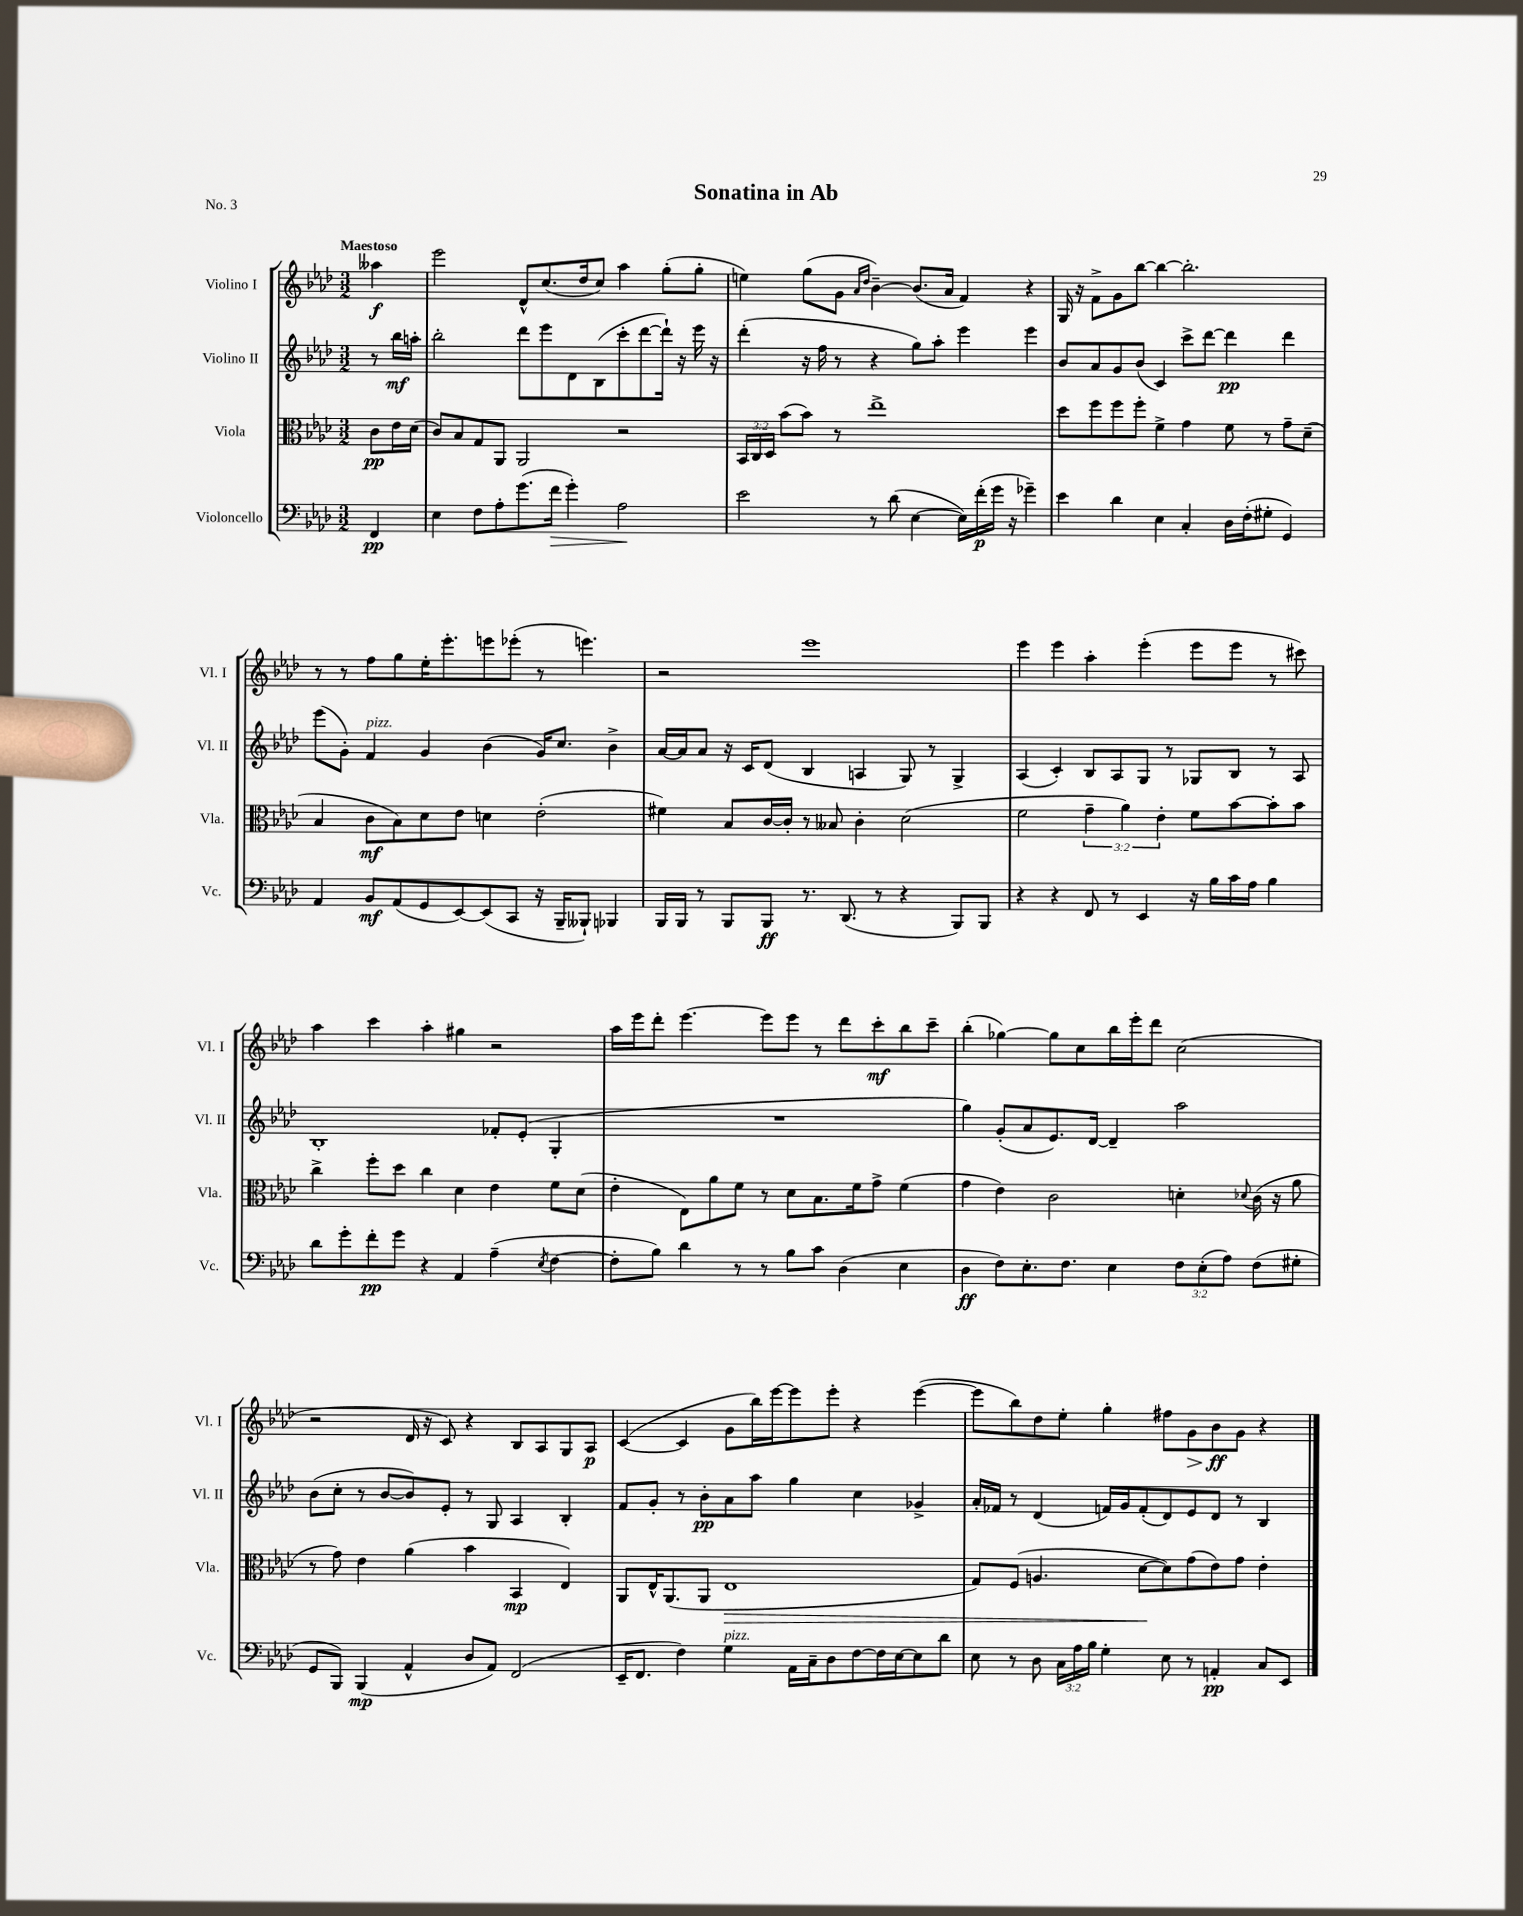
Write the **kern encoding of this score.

**kern	**dynam	**kern	**dynam	**kern	**dynam	**kern	**dynam
*part4	*part4	*part3	*part3	*part2	*part2	*part1	*part1
*staff4	*staff4	*staff3	*staff3	*staff2	*staff2	*staff1	*staff1
*I"Violoncello	*	*I"Viola	*	*I"Violino II	*	*I"Violino I	*
*I'Vc.	*	*I'Vla.	*	*I'Vl. II	*	*I'Vl. I	*
*clefF4	*	*clefC3	*	*clefG2	*	*clefG2	*
*k[b-e-a-d-]	*	*k[b-e-a-d-]	*	*k[b-e-a-d-]	*	*k[b-e-a-d-]	*
*M3/2	*	*M3/2	*	*M3/2	*	*M3/2	*
=	=	=	=	=	=	=	=
!	!	!	!	!	!	!LO:TX:a:B:t=Maestoso	!
4FF/	pp	8c\L	pp	8r	.	4aa--X\	f
.	.	16e-\L	.	16bb-\LL	mf	.	.
.	.	(16d-\JJ	.	16aan'\JJ	.	.	.
=1	=1	=1	=1	=1	=1	=1	=1
4E-\	.	8c/L)	.	2bb-'\	.	2eee-\	.
.	.	8B-/	.	.	.	.	.
8F\L	.	8G/	.	.	.	.	.
8A-'\	.	8AA-/J	.	.	.	.	.
(8.g\	.	2AA-/	.	8ddd-\L	.	8d-^^/L	.
.	.	.	.	8eee-\	.	(8.cc/	.
!	!LO:HP:b	!	!	!	!	!	!
16f\Jk	>	.	.	.	.	.	.
4g'\)	.	.	.	8d-\	.	.	.
.	.	.	.	.	.	16dd-/k	.
.	.	.	.	(8B-\	.	8cc/J)	.
2A-\	.	2r	.	8ccc'\	.	4aa-\	.
.	.	.	.	[8ddd-\	.	.	.
.	.	.	.	16ddd-`\Jk])	.	(8gg'\L	.
.	.	.	.	16r	.	.	.
.	.	.	.	16eee-\	.	8gg'\J	.
.	.	.	.	16r	.	.	.
.	]	.	.	.	.	.	.
=2	=2	=2	=2	=2	=2	=2	=2
2e-\	.	24BB-/LL	.	(4ddd-'\	.	4een\)	.
.	.	24C/	.	.	.	.	.
.	.	24D-/JJ	.	.	.	.	.
.	.	(8b-\L	.	.	.	.	.
.	.	8b-\J)	.	16r	.	(8gg\L	.
.	.	.	.	16ff\	.	.	.
.	.	8r	.	8r	.	8g\J	.
.	.	.	.	.	.	16qqa-/LL	.
.	.	.	.	.	.	16qqdd-/JJ	.
8r	.	1ee-^	.	4r	.	[4b-~\)	.
(8d-\	.	.	.	.	.	.	.
[4E-\	.	.	.	8gg\L)	.	(8.b-/L]	.
.	.	.	.	8aa-'\J	.	.	.
.	.	.	.	.	.	16a-/Jk	.
16E-\LL])	.	.	.	4eee-\	.	4f/)	.
(16f'\	p	.	.	.	.	.	.
16g\JJ	.	.	.	.	.	.	.
16r	.	.	.	.	.	.	.
4g-X~\)	.	.	.	4eee-\	.	4r	.
=3	=3	=3	=3	=3	=3	=3	=3
4e-\	.	8dd-\L	.	8b-/L	.	16G/	.
.	.	.	.	.	.	16r	.
.	.	8ff\	.	8a-/	.	8f^\L	.
4d-\	.	8ff\	.	8g/	.	8g\	.
.	.	8ff'\J	.	(8b-/J	.	[8bb-\J	.
4E-\	.	4f^\	.	4c/)	.	4bb-\_	.
4C'/	.	4g\	.	8ccc^\L	.	2.bb-'\]	.
.	.	.	.	[8ddd-\J	.	.	.
16D-\LL	.	8f\	.	4ddd-\]	pp	.	.
(16F'\J	.	.	.	.	.	.	.
8G#X'\J	.	8r	.	.	.	.	.
4GG/)	.	8g~\L	.	4ddd-\	.	.	.
.	.	(8d-~\J	.	.	.	.	.
!!LO:LB:g=z
=4	=4	=4	=4	=4	=4	=4	=4
4AA-/	.	4B-/	.	(8eee-\L	.	8r	.
.	.	.	.	8g'\J)	.	8r	.
!	!	!	!	!LO:TX:a:i:t=pizz.	!	!	!
8BB-/L	mf	8c\L	mf	4f/	.	8ff\L	.
(8AA-/	.	8B-\)	.	.	.	8gg\	.
8GG/	.	8d-\	.	4g/	.	16ee-'\K	.
.	.	.	.	.	.	8.eee-'\	.
[8EE-/)	.	8e-\J	.	.	.	.	.
(8EE-/]	.	4dn\	.	(4b-\	.	8eeen\	.
8CC/J	.	.	.	.	.	(8eee-X'\J	.
16r	.	(2e-'\	.	16g/KL)	.	8r	.
16BBB-~/KL	.	.	.	8.cc/J	.	.	.
8BBB--X`/J)	.	.	.	.	.	4.eeen\)	.
4BBB-X/	.	.	.	4b-^\	.	.	.
=5	=5	=5	=5	=5	=5	=5	=5
16BBB-/LL	.	4f#X\)	.	[16a-/LL	.	2r	.
16BBB-/JJ	.	.	.	16a-/J]	.	.	.
8r	.	.	.	8a-/J	.	.	.
8BBB-/L	.	8B-/L	.	16r	.	.	.
.	.	.	.	16c/KL	.	.	.
8BBB-/J	ff	[16c/L	.	(8d-/J	.	.	.
.	.	16c'/JJ]	.	.	.	.	.
8.r	.	8r	.	4B-/	.	1eee-	.
.	.	8B--X/	.	.	.	.	.
(8.DD-/	.	.	.	.	.	.	.
.	.	4c'\	.	4An/	.	.	.
8r	.	.	.	.	.	.	.
4r	.	(2d-\	.	8G/)	.	.	.
.	.	.	.	8r	.	.	.
8BBB-/L)	.	.	.	4G^/	.	.	.
8BBB-/J	.	.	.	.	.	.	.
=6	=6	=6	=6	=6	=6	=6	=6
4r	.	2f\	.	(4A-/	.	4eee-\	.
4r	.	.	.	4c'/)	.	4eee-\	.
8FF/	.	6g~\	.	8B-/L	.	4aa-'\	.
8r	.	.	.	8A-/	.	.	.
.	.	6a-\)	.	.	.	.	.
4EE-/	.	.	.	8G/J	.	(4eee-'\	.
.	.	6e-'\	.	.	.	.	.
.	.	.	.	8r	.	.	.
16r	.	8f\L	.	8G-X/L	.	8eee-\L	.
16B-\LL	.	.	.	.	.	.	.
16c\	.	[8b-\	.	8B-/J	.	8eee-\J	.
16A-\JJ	.	.	.	.	.	.	.
4B-\	.	8b-'\]	.	8r	.	8r	.
.	.	8b-\J	.	8A-/	.	8ccc#X\)	.
!!LO:LB:g=z
=7	=7	=7	=7	=7	=7	=7	=7
8d-\L	.	4cc^\	.	1B-'	.	4aa-\	.
8g'\	.	.	.	.	.	.	.
8f'\	pp	8ff'\L	.	.	.	4ccc\	.
8g\J	.	8dd-\J	.	.	.	.	.
4r	.	4cc\	.	.	.	4aa-'\	.
4AA-/	.	4d-\	.	.	.	4gg#X\	.
(4A-~\	.	4e-\	.	8f-X'/L	.	2r	.
.	.	.	.	(8e-'/J	.	.	.
8qE-/	.	.	.	.	.	.	.
[4F\	.	8f\L	.	4G'/	.	.	.
.	.	(8d-\J	.	.	.	.	.
=8	=8	=8	=8	=8	=8	=8	=8
8F'\L]	.	4e-'\	.	1.r	.	16aa-\LL	.
.	.	.	.	.	.	16eee-\J	.
8B-\J)	.	.	.	.	.	8ddd-'\J	.
4d-\	.	8E-\L)	.	.	.	[4.eee-\	.
.	.	8a-\	.	.	.	.	.
8r	.	8f\J	.	.	.	.	.
8r	.	8r	.	.	.	8eee-\L]	.
8B-\L	.	8d-\L	.	.	.	8eee-\J	.
8c\J	.	8.B-\	.	.	.	8r	.
(4D-\	.	.	.	.	.	8ddd-\L	.
.	.	16f\k	.	.	.	.	.
.	.	8g^\J	.	.	.	8ccc'\	mf
4E-\	.	(4f\	.	.	.	8bb-\	.
.	.	.	.	.	.	8ccc~\J	.
=9	=9	=9	=9	=9	=9	=9	=9
4D-\	ff	4g\	.	4gg\)	.	(4bb-'\	.
8F\L)	.	4e-\)	.	(8g'/L	.	[4gg-X\)	.
8.E-'\	.	.	.	8a-/	.	.	.
.	.	2c\	.	8.e-/)	.	8gg-\L]	.
8.F\J	.	.	.	.	.	.	.
.	.	.	.	.	.	8cc\	.
.	.	.	.	[16d-/Jk	.	.	.
4E-\	.	.	.	4d-~/]	.	16bb-\L	.
.	.	.	.	.	.	16eee-'\J	.
.	.	.	.	.	.	8ddd-\J	.
12F\L	.	4dn'\	.	2aa-\	.	(2cc\	.
(12E-'\	.	.	.	.	.	.	.
12A-\J)	.	.	.	.	.	.	.
.	.	8qqd-X/	.	.	.	.	.
(8F\L	.	(16c\	.	.	.	.	.
.	.	16r	.	.	.	.	.
8G#X'\J	.	8a-\	.	.	.	.	.
!!LO:LB:g=z
=10	=10	=10	=10	=10	=10	=10	=10
8GG/L	.	8r	.	(8b-\L	.	2r	.
8BBB-/J)	.	8g\)	.	8cc'\J	.	.	.
(4BBB-/	mp	4e-\	.	8r	.	.	.
.	.	.	.	[8b-/L	.	.	.
4AA-^^/	.	(4a-\	.	8b-/])	.	16d-/	.
.	.	.	.	.	.	16r	.
.	.	.	.	8e-'/J	.	8c/)	.
8D-/L	.	4b-\	.	8r	.	4r	.
8AA-/J)	.	.	.	8G/	.	.	.
(2FF/	.	4BB-/	mp	4A-/	.	8B-/L	.
.	.	.	.	.	.	8A-/	.
.	.	4E-/)	.	4B-'/	.	8G/	.
.	.	.	.	.	.	8A-/J	p
=11	=11	=11	=11	=11	=11	=11	=11
16EE-~/KL	.	8AA-/L	.	8f/L	.	([4c/	.
8.FF/J	.	.	.	.	.	.	.
.	.	16E-^^/K	.	8g'/J	.	.	.
.	.	(8.AA-/	.	.	.	.	.
4F\)	.	.	.	8r	.	4c/]	.
.	.	8AA-/J	.	8b-'\L	pp	.	.
!LO:TX:a:i:t=pizz.	!	!	!	!	!	!	!
!	!	!	!LO:HP:b	!	!	!	!
4G\	.	1E-	>	8a-\	.	8g\L	.
.	.	.	.	8aa-\J	.	16bb-\L)	.
.	.	.	.	.	.	[16eee-\J	.
16AA-\LL	.	.	.	4gg\	.	8eee-\]	.
16C~\J	.	.	.	.	.	.	.
8D-\	.	.	.	.	.	8eee-'\J	.
[8F\	.	.	.	4cc\	.	4r	.
16F\L]	.	.	.	.	.	.	.
[16E-\J	.	.	.	.	.	.	.
8E-\]	.	.	.	4g-X^/	.	([4eee-\	.
8d-\J	.	.	.	.	.	.	.
=12	=12	=12	=12	=12	=12	=12	=12
8E-\	.	8G/L)	.	16a-'/LL	.	8eee-\L]	.
.	.	.	.	16f-X/JJ	.	.	.
8r	.	(8F/J	.	8r	.	8bb-\)	.
8D-\	.	4.An/	.	(4d-/	.	8dd-\	.
24C\LL	.	.	.	.	.	8ee-'\J	.
24A-\	.	.	.	.	.	.	.
24B-\JJ	.	.	.	.	.	.	.
4G'\	.	.	.	16fn/LL)	.	4gg'\	.
.	.	.	.	16g/J	.	.	.
.	.	[8d-\L	.	(8f'/	.	.	.
8E-\	.	8d-\])	]	8d-/)	.	8ff#X\L	.
!	!	!	!	!	!	!	!LO:HP:b
8r	.	(8g\	.	8e-/	.	8g\	>
4AAn'/	pp	8e-\)	.	8d-/J	.	8b-\	ff
.	.	8g\J	.	8r	.	8g\J	]
8C/L	.	4e-'\	.	4B-/	.	4r	.
8EE-/J	.	.	.	.	.	.	.
==	==	==	==	==	==	==	==
*-	*-	*-	*-	*-	*-	*-	*-
